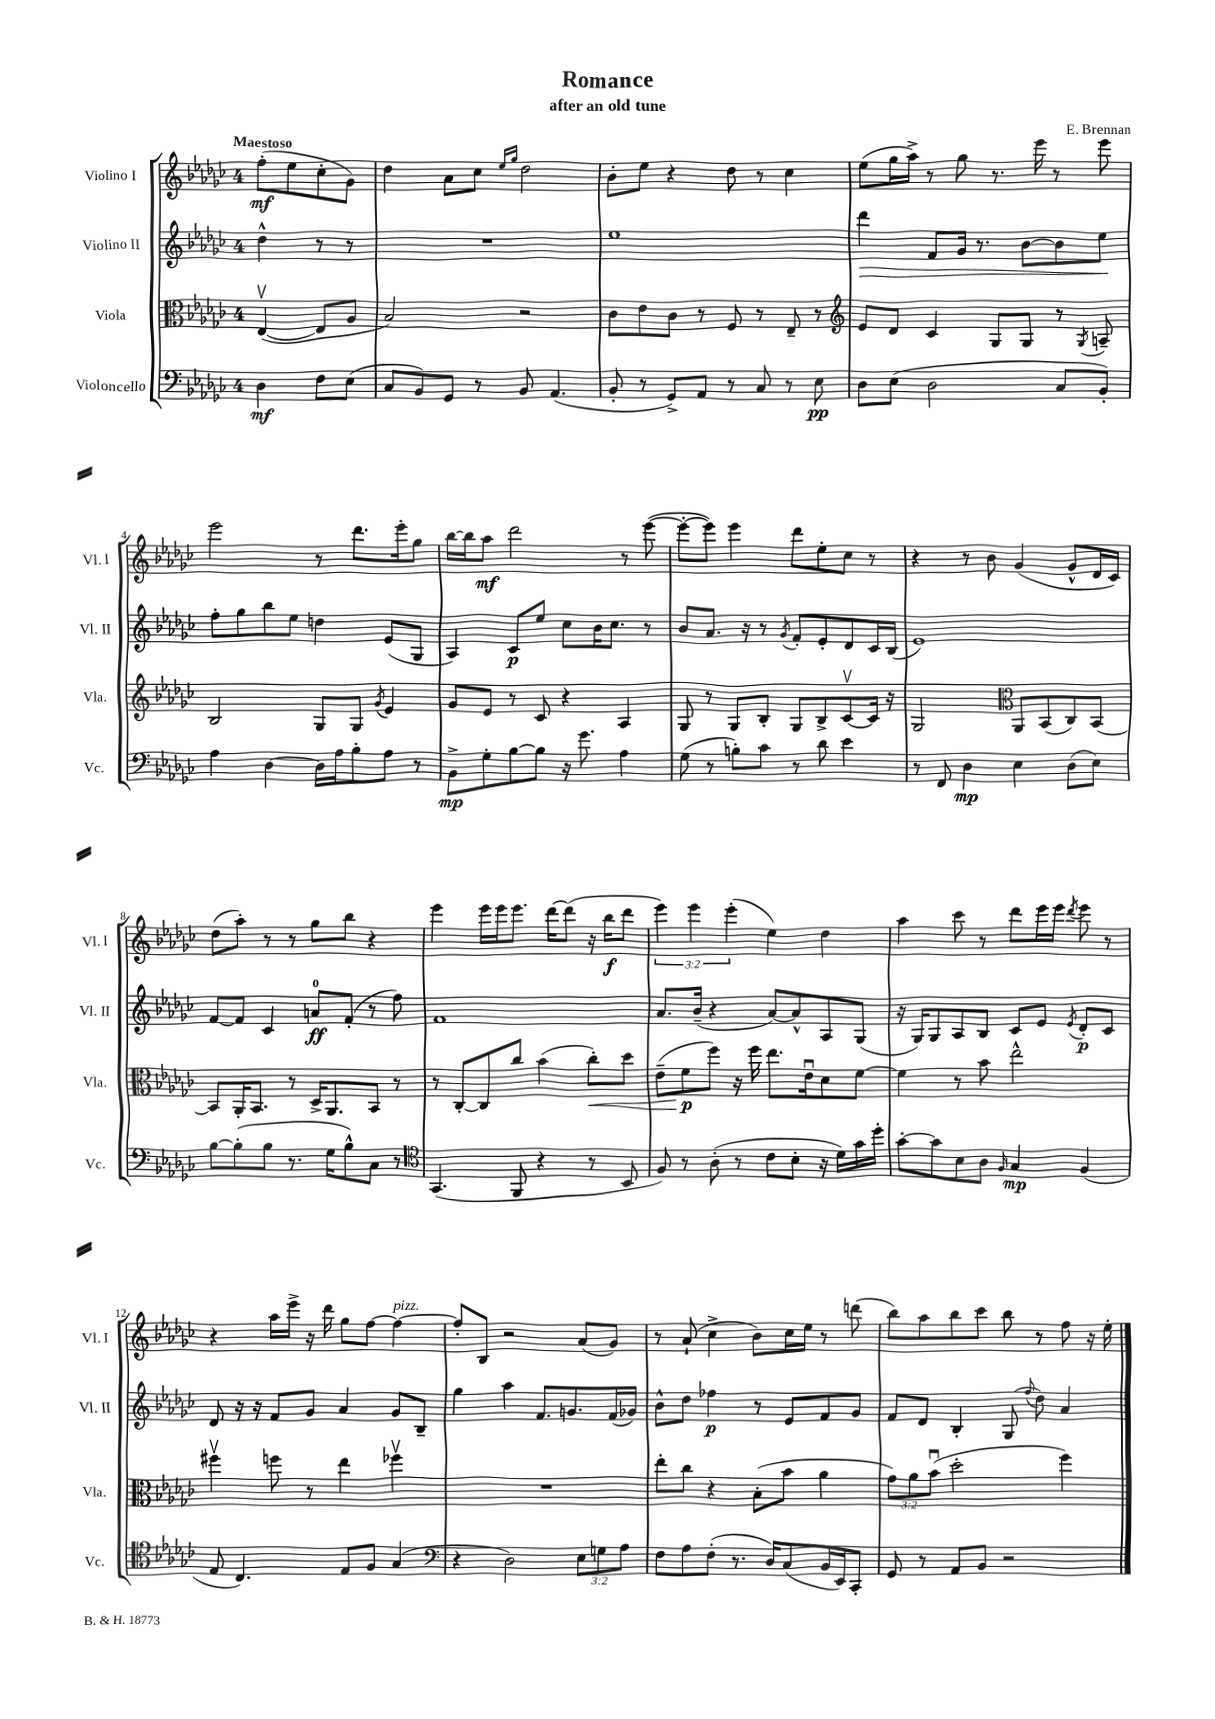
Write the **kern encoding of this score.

**kern	**kern	**kern	**kern
*staff4	*staff3	*staff2	*staff1
*clefF4	*clefC3	*clefG2	*clefG2
*k[b-e-a-d-g-c-]	*k[b-e-a-d-g-c-]	*k[b-e-a-d-g-c-]	*k[b-e-a-d-g-c-]
*M4/4	*M4/4	*M4/4	*M4/4
4D-	([4E-v	4dd-^^	(8ff'
.	.	.	8ee-
8F	8E-]	8r	8cc-'
(8E-	8A-	8r	8g-)
=	=	=	=
8C-	2B-)	1r	4dd-
8BB-)	.	.	.
8GG-	.	.	8a-
8r	.	.	8cc-
.	.	.	16qqee-
.	.	.	16qqgg-
8BB-	2r	.	2dd-
(4.AA-	.	.	.
=	=	=	=
8BB-'	8c-	1ee-	8b-'
8r	8e-	.	8ee-
8GG-^)	8c-	.	4r
8AA-	8r	.	.
8r	8F	.	8dd-
8C-	8r	.	8r
8r	8E-~	.	4cc-
8E-	8r	.	.
=	=	=	=
*	*clefG2	*	*
8D-	8e-	4ddd-	(8ee-
(8E-	8d-	.	16gg-
.	.	.	16aa-^)
2D-	4c-	8f	8r
.	.	16g-	8gg-
.	.	8.r	.
.	8G-	.	8.r
.	8G-	[8b-	.
.	.	.	16eee-
8C-	8r	8b-]	8r
.	8qG-	.	.
8BB-')	8A~	8ee-	8eee-
=	=	=	=
4A-	2B-	8ff'	2eee-
.	.	8gg-	.
[4D-	.	8bb-	.
.	.	8ee-	.
16D-]	8G-	4dd	8r
16A-	.	.	.
8B-'	8G-	.	8.ddd-
.	8qg-	.	.
8A-	4e-	(8e-	.
.	.	.	16eee-'
8r	.	8G-	8gg-
=	=	=	=
8BB-^	8g-	4A-)	[16bb-
.	.	.	16bb-]
8G-'	8e-	.	8aa-
[8B-	8r	8c-	2ddd-
8B-]	8c-	8ee-	.
16r	4r	8cc-	.
8.g-	.	.	.
.	.	16b-	.
.	.	8.cc-	.
4A-	4A-	.	8r
.	.	8r	([8eee-
=	=	=	=
(8G-	8G-	8b-	8eee-'_
8r	8r	8.a-	8eee-])
8B')	8G-	.	4eee-
.	.	16r	.
8c-	8B-'	8r	.
.	.	8qg-	.
8r	8G-	8f'	8ddd-
8d-	8B-^	8e-'	8ee-'
4e-	[8c-v	8d-	8cc-
.	16c-]	16c-	8r
.	16r	(16B-	.
=	=	=	=
8r	2G-	1e-)	4r
8FF	.	.	.
4D-	.	.	8r
.	.	.	8b-
*	*clefC3	*	*
4E-	8AA-	.	(4g-
.	(8BB-	.	.
(8D-	8C-)	.	8g-^^
8E-)	[8BB-	.	16d-
.	.	.	16c-)
=	=	=	=
[8B-	8BB-]	[8f	(8dd-
(8B-']	16AA-'	8f]	8aa-')
.	8.BB-	.	.
8B-	.	4c-	8r
8.r	8r	.	8r
.	16D-^	8a	8gg-
16G-	8.AA-	.	.
8B-^^)	.	(8f'	8bb-
8C-	8BB-	8r	4r
8r	8r	8ff)	.
=	=	=	=
*clefC4	*	*	*
(4.GG-	8r	1f	4eee-
.	[8C-'	.	.
.	8C-]	.	16eee-
.	.	.	16eee-
8FF	8cc-	.	8.eee-
4r	(4b-	.	.
.	.	.	[16ddd-
.	.	.	(8ddd-]
8r	8cc-')	.	16r
.	.	.	16bb-
8BB-	8dd-	.	8ddd-
=	=	=	=
8F)	(8e-~	8.a-	6eee-)
8r	8f	.	.
.	.	.	6eee-
.	.	(16b-~	.
(8A-'	8ff)	4r	.
.	.	.	(6eee-'
8r	16r	.	.
.	16ff	.	.
8c-	8.ee-	[8a-)	4ee-)
8B-'	.	8a-^^]	.
.	16e-u	.	.
16r	8d-	8A-	4dd-
16d-)	.	.	.
16g-	[8f	(8G-	.
16dd-'	.	.	.
=	=	=	=
[8g-'	4f]	16r	4aa-
.	.	16G-)	.
8g-]	.	8G-	.
8B-	8r	8A-	8ccc-
8A-	8b-	8B-	8r
16qqF	.	.	.
4G-	2ee-^^	8c-	8ddd-
.	.	8e-	16eee-
.	.	.	16eee-
.	.	8qe-	8qddd-
(4F	.	8d-'	8eee-
.	.	8c-	8r
=	=	=	=
8E-	4ff#v	8d-	4r
4.C-)	.	16r	.
.	.	16r	.
.	8ff	8f	16aa-
.	.	.	16eee-^
.	8r	8g-	16r
.	.	.	16ddd-
8E-	4ee-	4a-	8gg-
8F	.	.	[8ff
(4G-	4ff-v	8g-	4ff_
.	.	8B-~	.
=	=	=	=
*clefF4	*	*	*
4r	1r	4gg-	8ff']
.	.	.	8B-
2D-)	.	4aa-	2r
.	.	8.f	.
.	.	8.g	.
12E-	.	.	(8a-
12G	.	.	.
.	.	(16f	8g-)
12A-	.	.	.
.	.	16g-)	.
=	=	=	=
8F	8ee-'	8b-^^	8r
8A-	8cc-	8dd-	(8a-`
(8F'	4r	4ff-	4cc-^
8.r	.	.	.
.	(8B-'	8r	8b-)
16D-)	.	.	.
(8C-	8b-	8e-	16cc-
.	.	.	16ee-
16BB-	4a-	8f	8r
16EE-)	.	.	.
8CC-'	.	8g-	(8ddd
=	=	=	=
8GG-	12g-)	8f	8bb-)
.	12a-	.	.
8r	.	8d-	8aa-
.	(12b-u	.	.
8AA-	2dd-'	4B-'	8bb-
8BB-	.	.	8ccc-
2r	.	(8G-	8bb-
.	.	8qqff	.
.	.	8dd-)	8r
.	4ff)	4a-	8ff
.	.	.	16r
.	.	.	16ee-'
==	==	==	==
*-	*-	*-	*-
